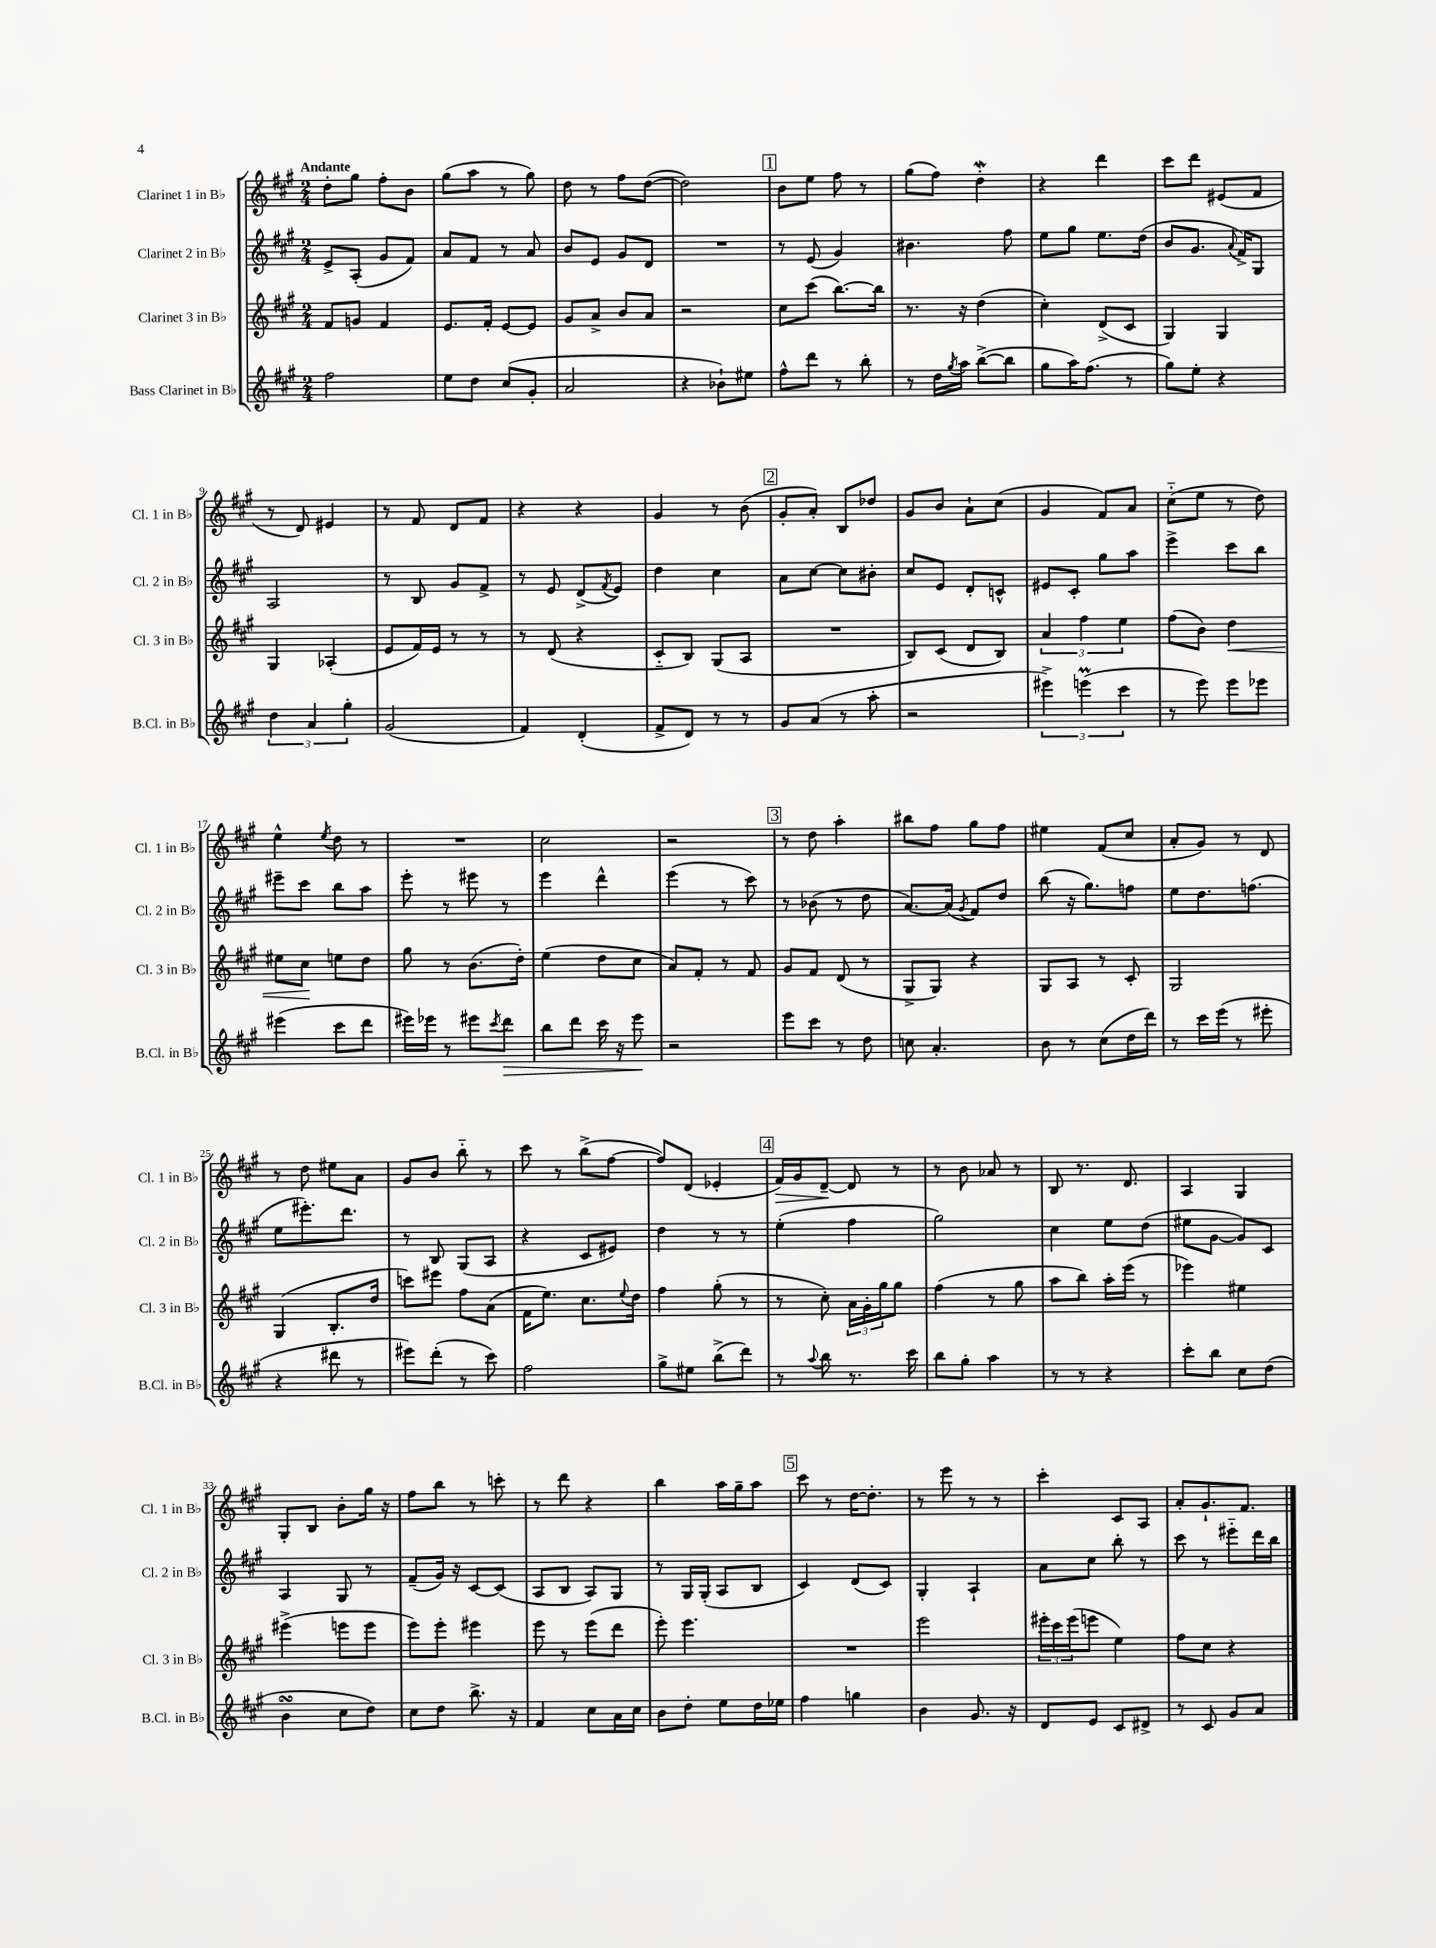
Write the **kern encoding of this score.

**kern	**dynam	**kern	**dynam	**kern	**kern	**dynam
*part4	*part4	*part3	*part3	*part2	*part1	*part1
*staff4	*staff4	*staff3	*staff3	*staff2	*staff1	*staff1
*I"Bass Clarinet in B♭	*	*I"Clarinet 3 in B♭	*	*I"Clarinet 2 in B♭	*I"Clarinet 1 in B♭	*
*I'B.Cl. in B♭	*	*I'Cl. 3 in B♭	*	*I'Cl. 2 in B♭	*I'Cl. 1 in B♭	*
*clefG2	*	*clefG2	*	*clefG2	*clefG2	*
*k[f#c#g#]	*	*k[f#c#g#]	*	*k[f#c#g#]	*k[f#c#g#]	*
*M2/4	*	*M2/4	*	*M2/4	*M2/4	*
=1	=1	=1	=1	=1	=1	=1
!	!	!	!	!	!LO:TX:a:B:t=Andante	!
2ff#\	.	8f#/L	.	8e^/L	8dd'\L	.
.	.	8gn/J	.	(8A'/J	8gg#\J	.
.	.	4f#/	.	8g#/L	8ff#'\L	.
.	.	.	.	8f#/J)	8b\J	.
=2	=2	=2	=2	=2	=2	=2
8ee\L	.	8.e/L	.	8a/L	(8gg#\L	.
8dd\J	.	.	.	8f#/J	8aa\J	.
.	.	16f#'/Jk	.	.	.	.
(8cc#/L	.	[8e/L	.	8r	8r	.
8g#'/J	.	8e/J]	.	8a/	8gg#\)	.
=3	=3	=3	=3	=3	=3	=3
2a/	.	8g#/L	.	8b/L	8dd\	.
.	.	8a^/J	.	8e/J	8r	.
.	.	8b/L	.	8g#/L	8ff#\L	.
.	.	8a/J	.	8d/J	([8dd\J	.
=4	=4	=4	=4	=4	=4	=4
4r	.	2r	.	2r	2dd\])	.
8b-X`\L)	.	.	.	.	.	.
8ee#X\J	.	.	.	.	.	.
!!LO:REH:place=s1:t=1
=5	=5	=5	=5	=5	=5	=5
8ff#^^\L	.	8cc#\L	.	8r	8b\L	.
8ddd\J	.	(8ccc#\J	.	(8e/	8ee\J	.
8r	.	[8.bb\L)	.	4g#/)	8ff#\	.
8bb'\	.	.	.	.	8r	.
.	.	16bb\Jk]	.	.	.	.
=6	=6	=6	=6	=6	=6	=6
8r	.	8.r	.	4.b#X\	(8gg#\L	.
16dd\LL	.	.	.	.	8ff#\J)	.
8qgg#/	.	.	.	.	.	.
16aa\JJ	.	16r	.	.	.	.
([8bb^\L	.	(4dd\	.	.	4ddw'\	.
8bb\J]	.	.	.	8ff#\	.	.
=7	=7	=7	=7	=7	=7	=7
8gg#\L	.	4cc#'\)	.	8ee\L	4r	.
16aa\K)	.	.	.	8gg#\J	.	.
(8.ff#\J	.	.	.	.	.	.
.	.	(8d^/L	.	8.ee\L	4ddd\	.
8r	.	8c#/J	.	.	.	.
.	.	.	.	(16dd\Jk	.	.
=8	=8	=8	=8	=8	=8	=8
8gg#\L)	.	4G#/)	.	8b/L	8ccc#\L	.
8ee'\J	.	.	.	8.g#/J	8ddd\J	.
4r	.	4G#/	.	.	(8e#X/L	.
.	.	.	.	8qqa/	.	.
.	.	.	.	16f#^/KL)	.	.
.	.	.	.	8G#/J	8f#/J	.
!!LO:LB:g=z
=9	=9	=9	=9	=9	=9	=9
6dd\	.	4G#/	.	2A/	8r	.
.	.	.	.	.	8d/)	.
6a/	.	.	.	.	.	.
.	.	(4A-X'/	.	.	4e#X/	.
6gg#'\	.	.	.	.	.	.
=10	=10	=10	=10	=10	=10	=10
(2g#/	.	8e/L	.	8r	8r	.
.	.	16f#/L)	.	8B/	8f#/	.
.	.	16e/JJ	.	.	.	.
.	.	8r	.	8g#/L	8d/L	.
.	.	8r	.	8f#^/J	8f#/J	.
=11	=11	=11	=11	=11	=11	=11
4f#/)	.	8r	.	8r	4r	.
.	.	(8d/	.	8e/	.	.
(4d'/	.	4r	.	(8d^/L	4r	.
.	.	.	.	8qf#/	.	.
.	.	.	.	8e/J)	.	.
=12	=12	=12	=12	=12	=12	=12
8f#^/L	.	8c#/L	.	4dd\	4g#/	.
8d/J)	.	8B/J)	.	.	.	.
8r	.	(8G#/L	.	4cc#\	8r	.
8r	.	8A/J	.	.	(8b\	.
!!LO:REH:place=s1:t=2
=13	=13	=13	=13	=13	=13	=13
8g#/L	.	2r	.	8a\L	8g#'/L	.
(8a/J	.	.	.	[8cc#\J	8a'/J)	.
8r	.	.	.	8cc#\L]	8B/L	.
8aa'\	.	.	.	8b#X'\J	8dd-X/J	.
=14	=14	=14	=14	=14	=14	=14
2r	.	8B/L)	.	8cc#/L	8g#/L	.
.	.	(8c#/J	.	8e/J	8b/J	.
.	.	8d/L	.	8d'/L	8a`\L	.
.	.	8B/J)	.	8cn^^/J	(8cc#\J	.
=15	=15	=15	=15	=15	=15	=15
6eee#X^\)	.	6a/	.	8e#X/L	4g#/	.
.	.	.	.	8c#'/J	.	.
(6eeenM\	.	6ff#\	.	.	.	.
.	.	.	.	8gg#\L	8f#/L)	.
6ccc#\	.	6ee\	.	.	.	.
.	.	.	.	8aa\J	8a/J	.
=16	=16	=16	=16	=16	=16	=16
8r	.	(8ff#\L	.	4eee^\	(8cc#\L	.
8eee\)	.	8b\J)	.	.	8ee\J	.
!	!	!	!LO:HP:b	!	!	!
8eee\L	.	4dd\	<	8ccc#\L	8r	.
8eee-X\J	.	.	.	8bb\J	8dd\)	.
!!LO:LB:g=z
=17	=17	=17	=17	=17	=17	=17
(4eee#X\	.	8ee#X\L	.	8eee#X~\L	4ee^^\	.
.	.	8cc#\J	.	8ccc#\J	.	.
.	.	.	.	.	8qee/	.
8ccc#\L	.	8een\L	[	8bb\L	8dd\	.
8ddd\J	.	8dd\J	.	8aa\J	8r	.
=18	=18	=18	=18	=18	=18	=18
16eee#X\LL)	.	8gg#\	.	8eee'\	2r	.
16eee-X\JJ	.	.	.	.	.	.
8r	.	8r	.	8r	.	.
8eee#X\L	.	(8.b\L	.	8eee#X\	.	.
8qccc#/	.	.	.	.	.	.
!	!LO:HP:b	!	!	!	!	!
8ddd\J	>	.	.	8r	.	.
.	.	16dd'\Jk)	.	.	.	.
=19	=19	=19	=19	=19	=19	=19
8bb\L	.	(4ee\	.	4eee\	2cc#\	.
8ddd\J	.	.	.	.	.	.
16ccc#\	.	8dd\L	.	4ddd^^\	.	.
16r	.	.	.	.	.	.
8eee\	.	8cc#\J	.	.	.	.
.	]	.	.	.	.	.
=20	=20	=20	=20	=20	=20	=20
2r	.	8a/L)	.	(4eee\	2r	.
.	.	8f#'/J	.	.	.	.
.	.	8r	.	8r	.	.
.	.	8f#/	.	8ccc#\)	.	.
!!LO:REH:place=s1:t=3
=21	=21	=21	=21	=21	=21	=21
8eee\L	.	8g#/L	.	8r	8r	.
8ccc#\J	.	8f#/J	.	(8b-X\	8dd\	.
8r	.	(8d/	.	8r	4aa'\	.
8dd\	.	8r	.	8dd\	.	.
=22	=22	=22	=22	=22	=22	=22
8ccn\	.	8G#^/L	.	[8.a/L)	8bb#X\L	.
4.a'/	.	8G#/J)	.	.	8ff#\J	.
.	.	.	.	(16a/Jk]	.	.
.	.	.	.	8qg#/	.	.
.	.	4r	.	8f#/L)	8gg#\L	.
.	.	.	.	8dd/J	8ff#\J	.
=23	=23	=23	=23	=23	=23	=23
8b\	.	8G#/L	.	(8bb\	4ee#X\	.
8r	.	8A/J	.	16r	.	.
.	.	.	.	8.gg#\L)	.	.
(8cc#\L	.	8r	.	.	(8f#/L	.
16dd\L	.	8c#'/	.	8ffn\J	8cc#/J	.
16ddd\JJ)	.	.	.	.	.	.
=24	=24	=24	=24	=24	=24	=24
8r	.	2G#/	.	8ee\L	8a'/L	.
16ccc#\LL	.	.	.	8.dd\	8g#/J)	.
(16eee\JJ	.	.	.	.	.	.
8r	.	.	.	.	8r	.
.	.	.	.	(8.ffn\J	.	.
8eee#X'\	.	.	.	.	8d/	.
!!LO:LB:g=z
=25	=25	=25	=25	=25	=25	=25
4r	.	(4G#/	.	8ee\L	8r	.
.	.	.	.	8.eee#X'\)	8dd\	.
8ddd#X\	.	8.B'/L	.	.	8ee#X\L	.
.	.	.	.	8.ddd\J	.	.
8r	.	.	.	.	8a\J	.
.	.	16dd/Jk	.	.	.	.
=26	=26	=26	=26	=26	=26	=26
8eee#X\L)	.	8cccn\L)	.	8r	8g#/L	.
(8ddd'\J	.	8eee#X\J	.	8B/	8b/J	.
8r	.	8ff#\L	.	(8G#/L	8bb\	.
8ccc#\)	.	(8a\J	.	8A/J	8r	.
=27	=27	=27	=27	=27	=27	=27
2ff#\	.	16f#\KL	.	4r	8ccc#\	.
.	.	8.ee\J)	.	.	.	.
.	.	.	.	.	8r	.
.	.	8.cc#\L	.	8c#/L	(8bb^\L	.
.	.	.	.	8e#X/J)	[8ff#\J	.
.	.	8qqee/	.	.	.	.
.	.	16dd\Jk	.	.	.	.
=28	=28	=28	=28	=28	=28	=28
8gg#^\L	.	4ff#\	.	4dd\	8ff#/L])	.
8ee#X\J	.	.	.	.	(8d/J	.
(8bb^\L	.	(8gg#'\	.	8r	4e-X'/	.
8ddd\J)	.	8r	.	8r	.	.
!!LO:REH:place=s1:t=4
=29	=29	=29	=29	=29	=29	=29
!	!	!	!	!	!	!LO:HP:b
8r	.	8r	.	(4ee'\	16f#/LL)	>
.	.	.	.	.	16g#/J	.
8qqaa/	.	.	.	.	.	.
8bb\	.	8cc#'\)	.	.	[8d~/J	.
8.r	.	24a\LL	.	4ff#\	8d/]	]
.	.	24g#'\	.	.	.	.
.	.	24gg#\J	.	.	.	.
.	.	8gg#\J	.	.	8r	.
16ccc#\	.	.	.	.	.	.
=30	=30	=30	=30	=30	=30	=30
8bb\L	.	(4ff#\	.	2gg#\)	8r	.
8gg#'\J	.	.	.	.	8b\	.
4aa\	.	8r	.	.	8a-X/	.
.	.	8gg#\	.	.	8r	.
=31	=31	=31	=31	=31	=31	=31
8r	.	8aa\L	.	4cc#\	8B/	.
8r	.	8bb\J)	.	.	8.r	.
4r	.	16aa'\LL	.	8ee\L	.	.
.	.	(16eee\JJ	.	.	8.d/	.
.	.	8r	.	(8dd\J	.	.
=32	=32	=32	=32	=32	=32	=32
8ccc#'\L	.	4eee-X\)	.	8ee#X\L	4A/	.
8bb\J	.	.	.	[8g#\J	.	.
8cc#\L	.	4ee#X\	.	8g#/L])	4G#/	.
(8dd\J	.	.	.	8c#/J	.	.
!!LO:LB:g=z
=33	=33	=33	=33	=33	=33	=33
4bsSSS\	.	(4eee#X^\	.	4A/	8G#'/L	.
.	.	.	.	.	8B/J	.
8cc#\L	.	8eeen\L	.	8G#/	8b'\L	.
8dd\J)	.	8eee\J	.	8r	16gg#\Jk	.
.	.	.	.	.	16r	.
=34	=34	=34	=34	=34	=34	=34
8cc#\L	.	8eee\L)	.	(8f#~/L	8ff#\L	.
8dd\J	.	8eee'\J	.	16g#/Jk)	8bb\J	.
.	.	.	.	16r	.	.
8.bb^\	.	4eee#X\	.	[8c#/L	8r	.
.	.	.	.	(8c#/J]	8cccn'\	.
16r	.	.	.	.	.	.
=35	=35	=35	=35	=35	=35	=35
4f#/	.	8eee\	.	8A/L	8r	.
.	.	8r	.	8B/J	8ddd\	.
8cc#\L	.	(8eee\L	.	8A/L)	4r	.
16a\L	.	8ddd\J	.	8G#/J	.	.
16cc#\JJ	.	.	.	.	.	.
=36	=36	=36	=36	=36	=36	=36
8b\L	.	8eee'\)	.	8r	4bb\	.
8dd'\J	.	4.eee\	.	16G#/LL	.	.
.	.	.	.	(16G#'/JJ	.	.
8ee\L	.	.	.	8A/L	16aa\LL	.
.	.	.	.	.	16gg#~\J	.
16dd\L	.	.	.	8B/J	8aa\J	.
16ee-X\JJ	.	.	.	.	.	.
!!LO:REH:place=s1:t=5
=37	=37	=37	=37	=37	=37	=37
4ff#\	.	2r	.	4c#/)	8ccc#\	.
.	.	.	.	.	8r	.
4ggn\	.	.	.	(8d/L	[16dd\KL	.
.	.	.	.	.	8.dd'\J]	.
.	.	.	.	8c#/J)	.	.
=38	=38	=38	=38	=38	=38	=38
4b\	.	2eee\	.	4G#'/	8r	.
.	.	.	.	.	8eee\	.
8.g#/	.	.	.	4A`/	8r	.
.	.	.	.	.	8r	.
16r	.	.	.	.	.	.
=39	=39	=39	=39	=39	=39	=39
8d/L	.	24eee#X'\LL	.	8a\L	4ccc#'\	.
.	.	24ccc#\	.	.	.	.
.	.	(24eee#\J	.	.	.	.
8e/J	.	8eeen\J	.	8cc#\J	.	.
8c#/L	.	4ee\)	.	8bb'\	8c#/L	.
8d#X^/J	.	.	.	8r	8A/J	.
=40	=40	=40	=40	=40	=40	=40
8r	.	8ff#\L	.	8ccc#\	8a'/L	.
8c#/	.	8cc#\J	.	8r	8.g#`/	.
8g#/L	.	4r	.	8eee#X\L	.	.
.	.	.	.	.	8.f#/J	.
8a/J	.	.	.	16ddd\L	.	.
.	.	.	.	16bb\JJ	.	.
==	==	==	==	==	==	==
*-	*-	*-	*-	*-	*-	*-
